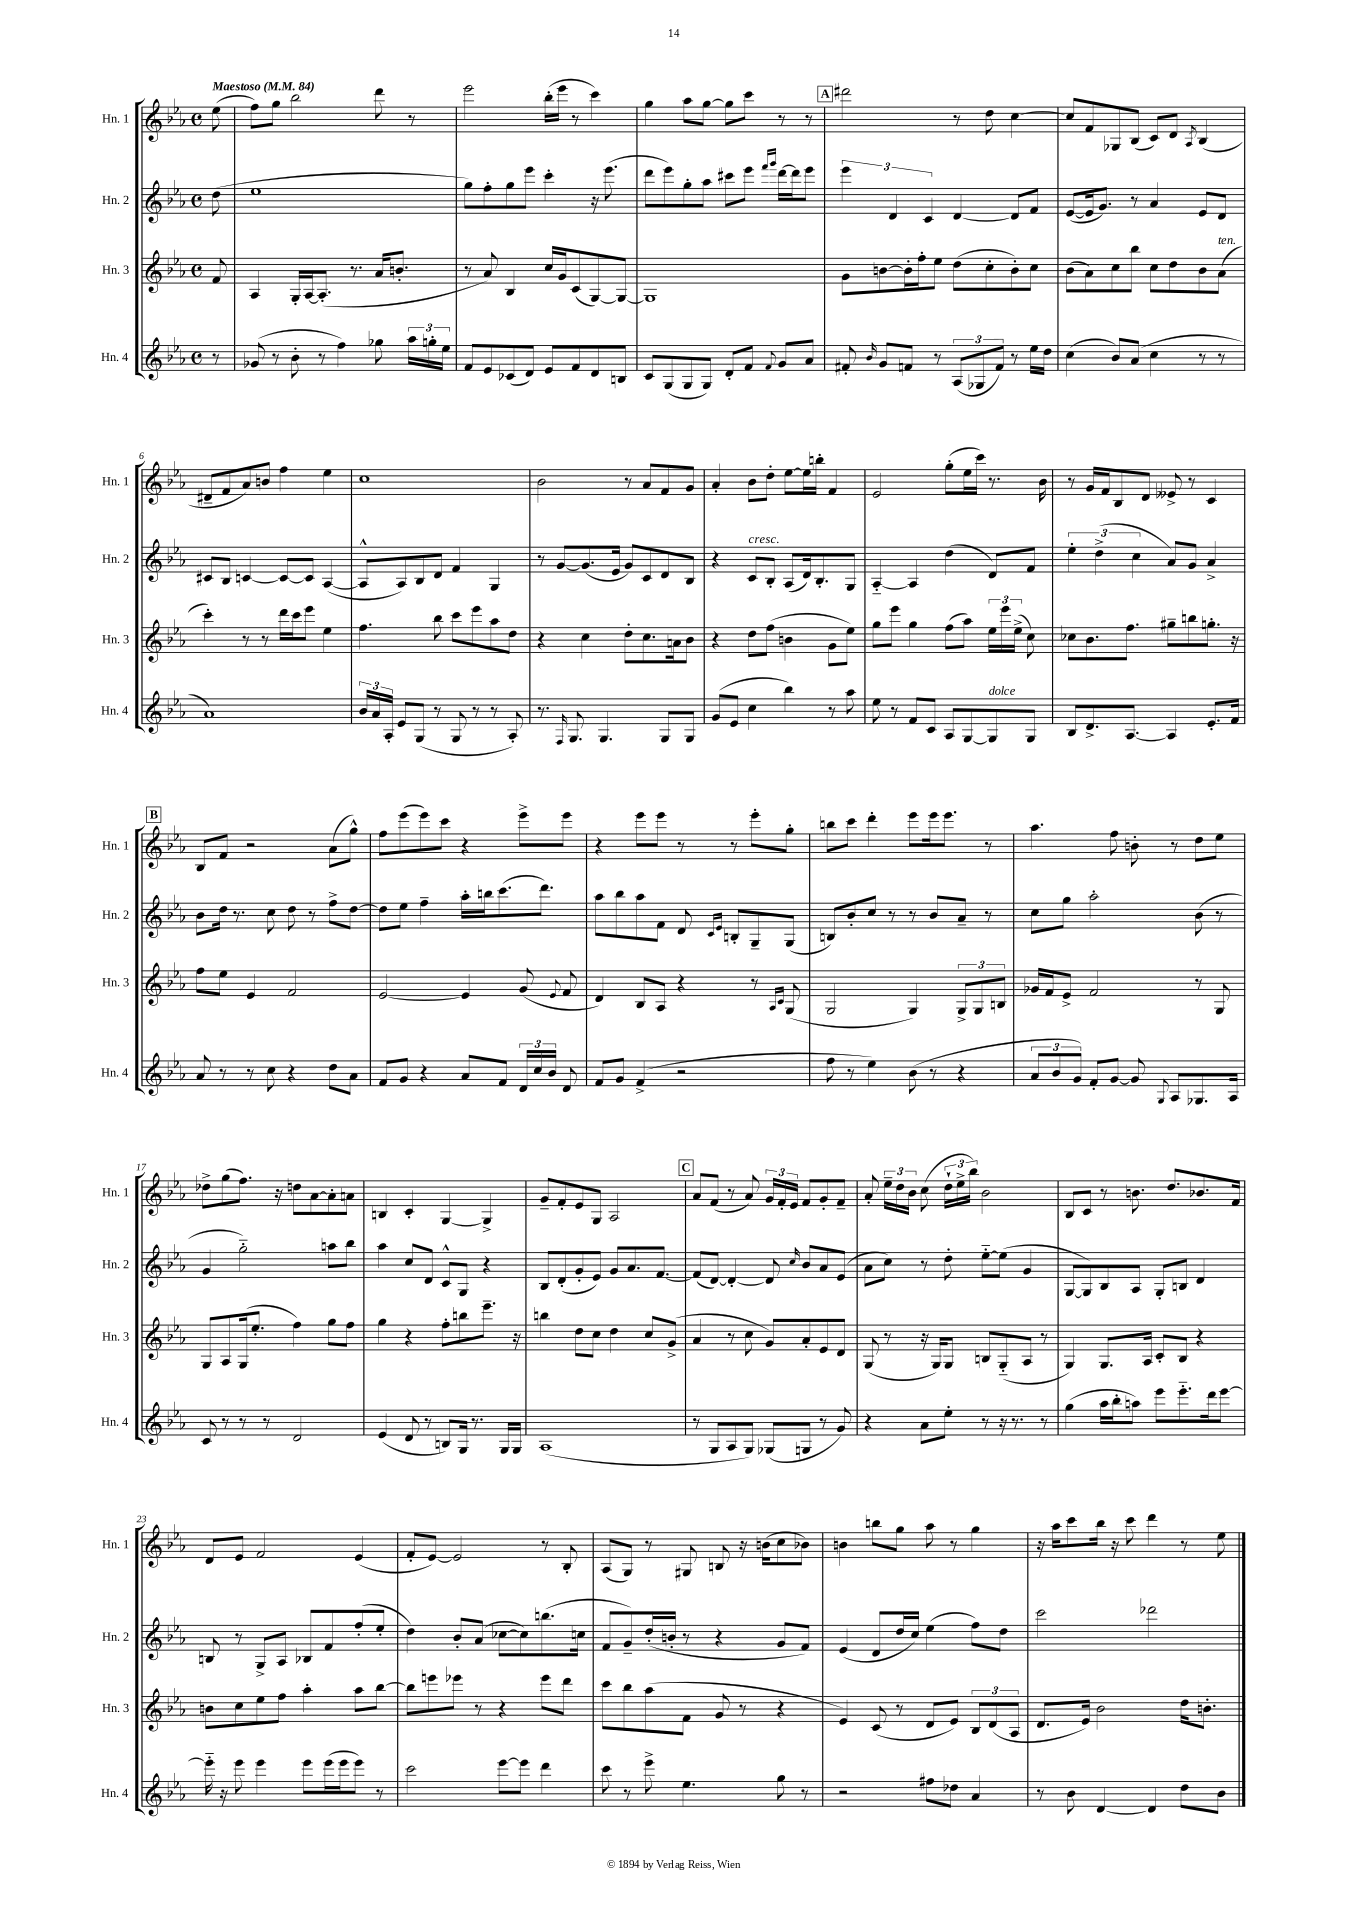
<<
\new StaffGroup <<
\new Staff = "s0" \with { instrumentName = "Hn. 1" shortInstrumentName = "Hn. 1" } {
    \clef treble \key ees \major \defaultTimeSignature \time 4/4 \partial 8 \tempo "Maestoso" 4 = 84
    \autoBeamOff ees''8( |
    f''8[) g''8] bes''2 d'''8 r8 |
    ees'''2 bes''16[-.( ees'''16] r8 c'''4) |
    g''4 aes''8[ g''8]~ g''8[ c'''8] r8 r8 |
    \mark \markup { \box "A" } dis'''2 r8 d''8 c''4~ |
    c''8[ f'8 ges8 bes8]( c'8[) d'8] \acciaccatura { aes8 } bes4( |
    dis'8[-- f'8 aes'8) b'8] f''4 ees''4 |
    c''1 |
    bes'2 r8 aes'8[ f'8 g'8] |
    aes'4-. bes'8[ d''8]-. ees''8[~ ees''16 b''16]-. f'4 |
    ees'2 g''8[-.( ees''16 c'''16]) r8. bes'16 |
    r8 g'16[ f'16 bes8 d'8] eeses'8-> r8 c'4 |
    \mark \markup { \box "B" } bes8[ f'8] r2 aes'8[( g''8]-^) |
    f''8[ ees'''8( ees'''8) c'''8] r4 ees'''8[-> ees'''8] |
    r4 ees'''8[ ees'''8] r8 r8 ees'''8[-. g''8]-. |
    b''8[ c'''8] d'''4-. ees'''8[ ees'''16 ees'''8.] r8 |
    aes''4. f''8 b'8-. r8 d''8[ ees''8] |
    des''8[-> g''8( f''8.]) r16 d''8[ aes'8~ aes'8-. a'8] |
    b4 c'4-. g4~ g4-> |
    g'8[-- f'8-. ees'8 g8] aes2 |
    \mark \markup { \box "C" } aes'8[ f'8]( r8 aes'8) \tuplet 3/2 { g'16[ f'16-. ees'16] } f'8[ g'8-. f'8]-- |
    aes'8-. \tuplet 3/2 { ees''16[-- d''16 bes'16] } c''8( \tuplet 3/2 { d''16[-! ees''16-> bes''16]) } bes'2 |
    bes8[ c'8] r8 b'8. d''8.[ bes'8. f'16] |
    d'8[ ees'8] f'2 ees'4( |
    f'8[-. ees'8]~) ees'2 r8 bes8-. |
    aes8[( g8]) r8 gis8 b8 r16 b'16[( c''8 bes'8]) |
    b'4 b''8[ g''8] aes''8 r8 g''4 |
    r16 aes''16[ c'''8 bes''16] r16 c'''8 d'''4 r8 ees''8 \bar "|." |
}
\new Staff = "s1" \with { instrumentName = "Hn. 2" shortInstrumentName = "Hn. 2" } {
    \clef treble \key ees \major \defaultTimeSignature \time 4/4 \partial 8
    \autoBeamOff d''8( |
    ees''1 |
    g''8[) f''8-. g''8 ees'''8] c'''4-. r16 ees'''8.( |
    d'''8[ ees'''8) g''8-. aes''8] cis'''8[ ees'''8] \grace { f'''16[ g'''16] } d'''16[~ d'''16 ees'''8] |
    \mark \markup { \box "A" } \tuplet 3/2 { ees'''4 d'4 c'4 } d'4~ d'8[ f'8] |
    ees'8[~( ees'16 g'8.]) r8 aes'4 ees'8[ d'8] |
    cis'8[ bes8] c'4~ c'8[~ c'8] aes4~( |
    aes8[-^ aes8) bes8 d'8] f'4 g4 |
    r8 g'8[~ g'8.( ees'16] g'8[) c'8 d'8 bes8] |
    r4 c'8[^\markup { \italic "cresc." } bes8]-. aes8[( d'16) bes8.-. g8] |
    aes4~-_ aes4 d''4( d'8[) f'8] |
    \tuplet 3/2 { ees''4-. d''4->( c''4 } aes'8[) g'8] aes'4-> |
    \mark \markup { \box "B" } bes'8[ d''16] r8. c''8 d''8 r8 f''8[-> d''8]~ |
    d''8[ ees''8] f''4-- aes''16[-. b''16 c'''8.( d'''8.]) |
    aes''8[ bes''8 aes''8 f'8] d'8 \grace { c'16[ ees'16] } b8[-. g8-- g8]( |
    b8[) bes'8-. c''8] r8 r8 bes'8[ aes'8]-- r8 |
    c''8[ g''8] aes''2-. bes'8( r8 |
    g'4 g''2-_) a''8[ bes''8] |
    aes''4 c''8[ d'8] c'8[-^ g8] r4 |
    bes8[ d'8-.( g'8-. ees'8]) g'8[ aes'8. f'8.]~ |
    \mark \markup { \box "C" } f'8[( d'8]~) d'4~-. d'8 \grace { c''16 } bes'8[ aes'8 ees'8]( |
    aes'8[ c''8]) r8 d''8-. ees''8[~-_ ees''8]( g'4 |
    g8[~ g8) bes8 aes8] g8[-. b8] d'4 |
    b8 r8 g8[-> aes8] bes8[ f'8 f''8-.( ees''8]-. |
    d''4) bes'8[-. aes'8]( ces''8[~ ces''8) b''8.( c''16] |
    f'8[ g'8--) d''16-.( b'16]-. r8 r4 g'8[ f'8]) |
    ees'4( d'8[ d''16 c''16]) ees''4( f''8[) d''8] |
    c'''2 des'''2 \bar "|." |
}
\new Staff = "s2" \with { instrumentName = "Hn. 3" shortInstrumentName = "Hn. 3" } {
    \clef treble \key ees \major \defaultTimeSignature \time 4/4 \partial 8
    \autoBeamOff f'8 |
    aes4 g16[-. aes16~ aes8.]-.( r8. aes'16[ b'8.]-. |
    r8 aes'8) bes4 c''16[ g'16 c'8( g8~) g8]~ |
    g1 |
    \mark \markup { \box "A" } g'8[ b'8~ b'16-. f''16-. ees''8] d''8[( c''8-. b'8-.) c''8] |
    bes'8[( aes'8) c''8 bes''8] c''8[ d''8 bes'8 aes'8]^\markup { \italic "ten." }( |
    c'''4-.) r8 r8 d'''16[ c'''16 ees'''8] ees''4 |
    f''4. bes''8 c'''8[ ees'''8 aes''8 d''8] |
    r4 c''4 d''8[-. c''8. a'16 bes'8] |
    r4 d''8[ f''8]( b'4 g'8[ ees''8]) |
    g''8[ ees'''8] g''4 f''8[( aes''8]) \tuplet 3/2 { ees''16[ ees'''16 ees''16]->( } c''8) |
    ces''8[ bes'8. f''8.] gis''8[-- b''8 g''8.]-. r16 |
    \mark \markup { \box "B" } f''8[ ees''8] ees'4 f'2 |
    ees'2~ ees'4 g'8( \appoggiatura { ees'8 } f'8 |
    d'4) bes8[ aes8] r4 r8 \grace { aes16[ c'16] } g8( |
    g2 g4) \tuplet 3/2 { g8[-> g8 b8] } |
    ges'16[ f'16 ees'8]-> f'2 r8 g8 |
    g8[ aes8 g16( ees''8.]-. f''4) g''8[ f''8] |
    g''4 r4 f''8[-. b''8 ees'''8.]-- r16 |
    b''4 d''8[ c''8] d''4 c''8[ g'8]->( |
    \mark \markup { \box "C" } aes'4 r8 c''8 g'8[) aes'8-. ees'8 d'8] |
    g8( r8 r16 g16[) g8] b8[ g8-_( aes8] r8 |
    g4) g8.[ aes16] c'8[-. bes8] r4 |
    b'8[ c''8 ees''8 f''8] aes''4-. aes''8[ bes''8]~ |
    bes''8[ e'''8 ees'''8] r8 r4 ees'''8[ d'''8] |
    c'''8[ bes''8 aes''8( f'8] g'8 r8 r4 |
    ees'4) c'8( r8 d'8[ ees'8]) \tuplet 3/2 { bes8[ d'8( aes8] } |
    d'8.[ ees'16]) bes'2 d''16[ b'8.]-. \bar "|." |
}
\new Staff = "s3" \with { instrumentName = "Hn. 4" shortInstrumentName = "Hn. 4" } {
    \clef treble \key ees \major \defaultTimeSignature \time 4/4 \partial 8
    \autoBeamOff r8 |
    ges'8( r8 bes'8-. r8 f''4) ges''8 \tuplet 3/2 { aes''16[ g''16-. ees''16] } |
    f'8[ ees'8 ces'8( d'8]) ees'8[ f'8 d'8 b8] |
    c'8[ g8( g8 g8]) d'8[-. f'8] \appoggiatura { f'8 } g'8[ aes'8] |
    \mark \markup { \box "A" } fis'8-. \grace { bes'16 } g'8[ f'8] r8 \tuplet 3/2 { aes8[( ges8 f'8]) } r8 ees''16[ d''16] |
    c''4( bes'8[) aes'8]( c''4 r8 r8 |
    aes'1) |
    \tuplet 3/2 { bes'16[ aes'16 aes16]-. } ees'8[ g8]( r8 g8 r8 r8 aes8-.) |
    r8. \grace { f16 } g8. g4. g8[ g8] |
    g'8[( ees'8] c''4 bes''4) r8 aes''8 |
    ees''8 r8 f'8[ c'8] aes8[ g8~ g8^\markup { \italic "dolce" } g8] |
    bes8[ d'8.-> aes8.]~ aes4 ees'8.[-. f'16] |
    \mark \markup { \box "B" } aes'8 r8 r8 c''8 r4 d''8[ aes'8] |
    f'8[ g'8] r4 aes'8[ f'8] \tuplet 3/2 { d'16[ c''16 bes'16] } d'8 |
    f'8[ g'8] f'4->( r2 |
    f''8 r8 ees''4) bes'8( r8 r4 |
    \tuplet 3/2 { aes'8[ bes'8 g'8]) } f'8[-. g'8]~ g'8 \appoggiatura { g8 } aes8[ ges8. aes16] |
    c'8 r8 r8 r8 d'2 |
    ees'4( d'8 r8 b8[) g16] r8. g16[ g16] |
    aes1( |
    \mark \markup { \box "C" } r8 g8[ aes8 g8]) ges8[( g8] r8 g'8) |
    r4 aes'8[ ees''8]-. r8 r16 r8. r8 |
    g''4( aes''16[ bes''16-. a''8]) ees'''8[ ees'''8.-_ d'''16 ees'''8]~ |
    ees'''16-_ r16 ees'''8 ees'''4 ees'''8[ ees'''16( ees'''16 ees'''8]) r8 |
    c'''2 ees'''8[~ ees'''8] d'''4 |
    c'''8 r8 ees'''8-> ees''4. g''8 r8 |
    r2 fis''8[ des''8] aes'4 |
    r8 bes'8 d'4~ d'4 d''8[ bes'8] \bar "|." |
}
>>
>>
